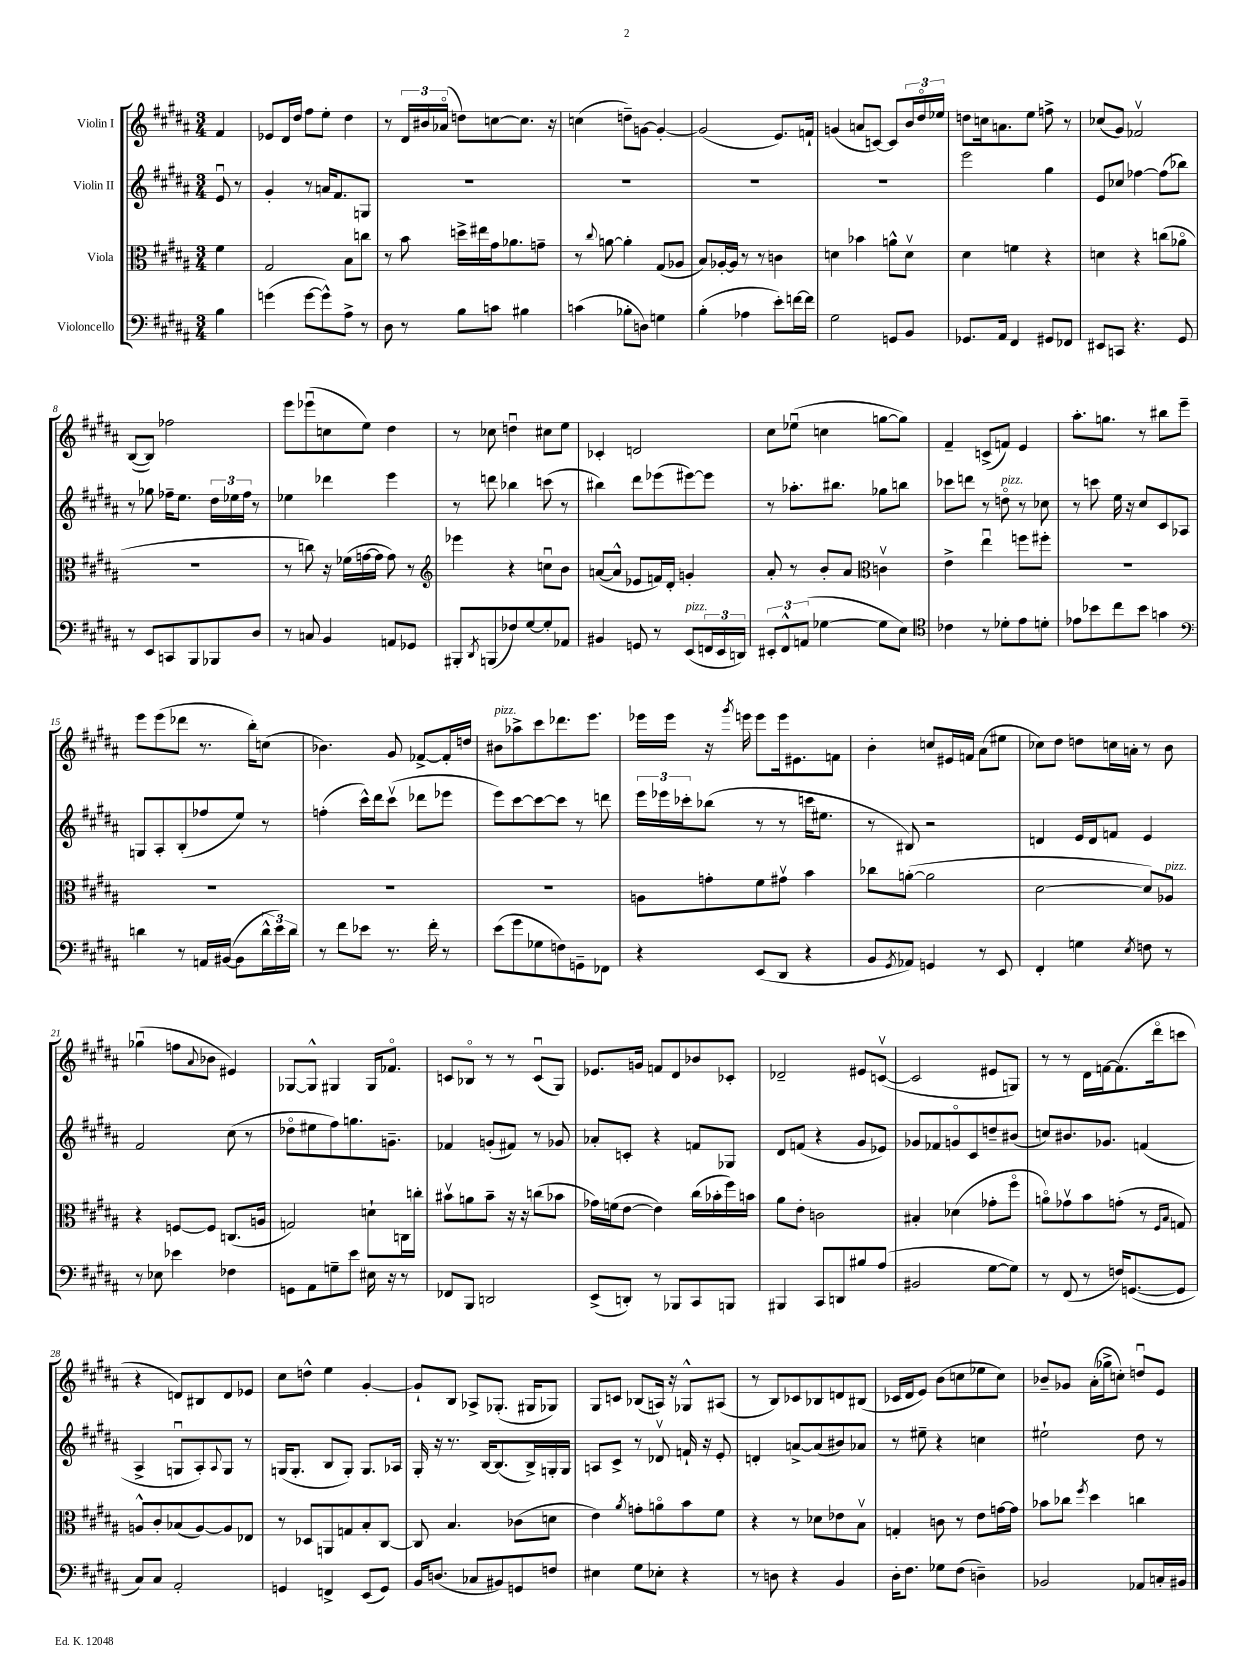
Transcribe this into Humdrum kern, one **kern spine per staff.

**kern	**kern	**kern	**kern
*part4	*part3	*part2	*part1
*staff4	*staff3	*staff2	*staff1
*I"Violoncello	*I"Viola	*I"Violin II	*I"Violin I
*clefF4	*clefC3	*clefG2	*clefG2
*k[f#c#g#d#a#]	*k[f#c#g#d#a#]	*k[f#c#g#d#a#]	*k[f#c#g#d#a#]
*M3/4	*M3/4	*M3/4	*M3/4
=	=	=	=
4B\	4f#\	8eu/	4f#/
.	.	8r	.
=1	=1	=1	=1
(4gn\	2G#/	4g#'/	8e-X/L
.	.	.	16d#/L
.	.	.	16dd#/JJ
[8g\L	.	8r	8ff#\L
8g^^\])	.	16an/KL	8ee'\J
.	.	8.f#/	.
8A#^\J	8B\L	.	4dd#\
8r	8ccn\J	8Gn/J	.
=2	=2	=2	=2
8D#\	8r	2.r	8r
8r	8b\	.	24d#/LL
.	.	.	24b#X/
.	.	.	(24a-X/JJ
8B\L	16ddn^\LL	.	8ddn\L)
.	16ee#X\	.	.
8cn\J	16g#\J	.	[8ccn\
.	8.a-X\	.	.
4B#X\	.	.	8.cc\J]
.	8gn~\J	.	.
.	.	.	16r
=3	=3	=3	=3
(4cn\	8r	2.r	(4ccn\
.	8qqcc#/	.	.
.	[8an\	.	.
8B-X'\L	4a'\]	.	8ddn~\L)
8Dn\J)	.	.	[8gn\J
4Gn\	(8G#/L	.	4g'/_
.	8A-X/J	.	.
=4	=4	=4	=4
(4B'\	8B/L)	2.r	(2g/]
.	[16A-X'/L	.	.
.	16A-/JJ]	.	.
4A-X\	8r	.	.
.	8r	.	.
8e'\L)	4cn\	.	8.e/L)
[16fn\L	.	.	.
16f\JJ]	.	.	16fn`/Jk
=5	=5	=5	=5
2G#\	4dn\	2.r	(4gn/
.	4b-X\	.	8an/L
.	.	.	[8cn/J)
8GGn/L	8an^^\L	.	8c/L]
8BB/J	8dv\J	.	24b/L
.	.	.	24dd#/
.	.	.	24ee-X/JJ
=6	=6	=6	=6
8.GG-X/L	4d#\	2eee\	8ddn\L
.	.	.	16ccn\k
16AA#/Jk	.	.	8.an\
4FF#/	4fn\	.	.
.	.	.	8ee\J
8GG#X/L	4r	4gg#\	8ffn^\
8FF-X/J	.	.	8r
=7	=7	=7	=7
8EE#X/L	4dn\	8e/L	(8cc-X/L
8CCn/J	.	8cc-X/J	8g#/J)
4.r	4r	[4ff-X\	2f-Xv/
.	(8ccn\L	(8ff-\L]	.
8GG#/	8a-X\J	8bb-X\J)	.
!!LO:LB:g=z
=8	=8	=8	=8
8r	2.r	8r	([8B/L
8EE/L	.	8gg-X\	8B/J])
8CCn/	.	16ff-X~\KL	2ff-X\
.	.	8.ee\J	.
8BBB/	.	.	.
8BBB-X/	.	24dd#\LL	.
.	.	24ee-X\	.
.	.	24ff-\JJ	.
8D#/J	.	8r	.
=9	=9	=9	=9
8r	8r	4ee-X\	8eee\L
8Cn/	8ccn\)	.	(8eee-Xu\
4BB/	16r	4ddd-X\	8ccn\
.	(16f-X\LL	.	.
.	[16gn\	.	8ee\J)
.	16g\JJ]	.	.
8AAn/L	8g\)	4eee\	4dd#\
8GG-X/J	8r	.	.
=10	=10	=10	=10
*	*clefG2	*	*
8BBB#X'/L	4eee-X\	8r	8r
8qDD#/	.	.	.
(8BBBn/	.	8dddn\	8cc-X\
8F-X/)	4r	4bb-X\	4ddnu\
[8G#/	.	.	.
8G#'/]	8ccnu\L	(8cccn\	8cc#X\L
8AA-X/J	8b\J	8r	8ee\J
=11	=11	=11	=11
4BB#X/	([8an/L	4bb#X\)	4c-X'/
.	8a^^/J]	.	.
8GGn/	8e-X/L	8ddd#\L	2dn/
8r	16fn/L)	(8eee-X\	.
.	16d#'/JJ	.	.
!LO:TX:a:i:t=pizz.	!	!	!
(8EE/L	4gn'/	[8eee#X\)	.
24FFn/L	.	8eee#\J]	.
24EE/	.	.	.
24DDn/JJ)	.	.	.
=12	=12	=12	=12
12EE#X'/L	8a#'/	8r	8cc#\L
12FF#^^/	.	.	.
.	8r	8.aa-X'\L	(8ee-Xu\J
(12AAn/J	.	.	.
[4G-X\	8b'/L	.	4ccn\
.	.	8.bb#X\J	.
.	8a#/J	.	.
*	*clefC3	*	*
8G-\L]	4cnv\	8gg-X\L	[8ggn\L
8E\J)	.	8bbn\J	8gg\J])
=13	=13	=13	=13
*clefC4	*	*	*
4c-X\	4e^\	8ccc-X\L	4f#~/
.	.	8dddn\J	.
8r	4eeu\	8r	(8cn^/L
!	!	!LO:TX:a:i:t=pizz.	!
8d-X'\L	.	8ddn\	8fn/J)
8e\	8ffn\L	8r	4e/
8dn'\J	8ff#X'\J	8cc-X\	.
=14	=14	=14	=14
8e-X\L	2.r	8r	8.aa#'\L
8b-X\	.	8cccn\	.
.	.	.	8.ggn\J
8cc#\	.	16ee\	.
.	.	16r	.
8b-\J	.	8cc#/L	8r
4gn\	.	8c#/	8bb#X\L
.	.	8A-X/J	8eee~\J
!!LO:LB:g=z
=15	=15	=15	=15
*clefF4	*	*	*
4dn\	2.r	8Gn/L	8eee\L
.	.	8A#'/	(8eee\
8r	.	(8B'/	8ddd-X\J
16AAn/LL	.	8ff-X/	8.r
([16BB#X/JJ	.	.	.
8BB#\L]	.	8ee/J)	.
.	.	.	16bb'\KL)
24d^^\L	.	8r	(8ccn\J
24e\)	.	.	.
24d\JJ	.	.	.
=16	=16	=16	=16
8r	2.r	(4ffn'\	4.b-X\)
8f#\L	.	.	.
8e-X\J	.	16ccc#^^\LL)	.
.	.	16ddd#\J	.
8.r	.	(8ccc#v\J	8g#/
.	.	8ddd-X\L	[8f-X^/L
16f#'\	.	.	.
8r	.	8eee-X\J	16f-'/L]
.	.	.	16ddn/JJ
=17	=17	=17	=17
!	!	!	!LO:TX:a:i:t=pizz.
(8e\L	2.r	8eee\L)	8b#X\L
8g#\	.	[8ccc#\	8aa-X^\
8G-X\	.	8ccc#\_	8ccc#\
8Fn\)	.	8ccc#\J]	8.ddd-X\
8GGn~\	.	8r	.
.	.	.	8.eee\J
8FF-X\J	.	8dddn\	.
=18	=18	=18	=18
4r	8An\L	24eee\LL	16eee-X\LL
.	.	24eee-X\	.
.	.	.	16eee-\JJ
.	.	24ccc-X'\J	.
.	8gn'\	(8bb-X\J	16r
.	.	.	8qggg#/
.	.	.	16eeen\
(8EE/L	8f#\	8r	8eee\L
8DD#/J	8g#Xv\J	8r	16eee\k
.	.	.	8.e#X\
4r	4b\	16cccn\KL	.
.	.	8.ee#X\J	.
.	.	.	8fn\J
=19	=19	=19	=19
8BB/L	8cc-X\L	8r	4b'\
8qGG#/	.	.	.
8AA-X/J)	([8an'\J	8B#X/)	.
4GGn/	2a\]	2r	8ccn/L
.	.	.	16e#X/L
.	.	.	16fn/JJ
8r	.	.	(8a#\L
8EE/	.	.	8ee#X\J
=20	=20	=20	=20
4FF#'/	[2d#\	4dn/	8cc-X\L)
.	.	.	8dd#\J
4Gn\	.	16e/LL	8ddn\L
.	.	16d/J	.
.	.	8fn/J	16ccn\L
.	.	.	16an'\JJ
8qE/	.	.	.
8Fn\	8d#/L])	4e/	8r
!	!LO:TX:a:i:t=pizz.	!	!
8r	8A-X/J	.	8b\
!!LO:LB:g=z
=21	=21	=21	=21
8r	4r	2f#/	(4gg-Xu\
8E-X\	.	.	.
4e-X\	[8Fn/L	.	8ffn\L
.	.	.	8qqa#/
.	8F/J]	.	8b-X\J
4F-X\	(8.Cn/L	(8cc#\	4e#X/)
.	.	8r	.
.	16An/Jk	.	.
=22	=22	=22	=22
8GGn\L	2Gn/)	8dd-X\L	[8G-X/L
8AA#\	.	8ee#X\	8G-^^/J]
8Gn~\	.	8ff#\)	4G#X/
8e\J	.	8.ggn\	.
16E#X\	8dn`\L	.	16G#/KL
16r	.	8.gn~\J	8.f-X/J
8r	16Cn\L	.	.
.	16ccn'\JJ	.	.
=23	=23	=23	=23
8FF-X/L	8b#Xv\L	4f-X/	8cn/L
8BBB/J	8an\	.	8B-X/J
2DDn/	8b#~\J	(8gn'/L	8r
.	16r	8f#X/J)	8r
.	16r	.	.
.	(8ccn\L	8r	(8cu/L
.	8b-X\J	8g-X/	8G#/J)
=24	=24	=24	=24
(8EE^/L	16g-X\LL)	8a-X'/L	8.e-X/L
.	(16fn\J	.	.
8DDn'/J)	[8e\J	8cn'/J	.
.	.	.	16gn/Jk
8r	4e\])	4r	8fn/L
8BBB-X/L	.	.	8d#/
8CC#/	(16cc#\LL	8fn/L	8b-X/
.	16b-X'\	.	.
8BBBn/J	16ff#\)	8G-X/J	8c-X'/J
.	16bn\JJ	.	.
=25	=25	=25	=25
4BBB#X/	8a#\L	8d#/L	2d-X~/
.	8e'\J	(8fn/J	.
8CC#/L	2cn\	4r	.
8DDn/	.	.	.
8B#X/	.	8g#/L	8e#X/L
(8A#/J	.	8e-X/J)	([8cnv/J
=26	=26	=26	=26
2BB#X/	4B#X'/	8g-X/L	2c/]
.	.	8f-X/	.
.	(4d-X\	8gn/	.
.	.	8c#/	.
[8G#\L	8g-X'\L	8ddn~/	8e#X/L
8G#\J])	8ff#\J	(8b#X/J	8Gn/J)
=27	=27	=27	=27
8r	8an\L)	8ccn/L)	8r
(8FF#/	8g-Xv\	8.b#X/	8r
8r	8b\	.	16d#\LL
.	.	8.g-X/J	[16fn\J
16Fn/KL)	(8gn'\J	.	(8.f\]
([8.GGn/	.	.	.
.	8r	(4fn/	.
.	.	.	16ddd#\k
.	16qqF#/LL	.	.
.	16qqB/JJ	.	.
8GG/J]	8Gn/)	.	8cccn\J
!!LO:LB:g=z
=28	=28	=28	=28
8C#/L)	8An^^/L	4A#^/	4r
8C#/J	8c#'/	.	.
2AA#'/	(8B-X/	8Gnu/L	8dn/L)
.	[8A/)	8A#'/)	8B#X/
.	.	8qqA#/	.
.	8A/]	8G/J	8d/
.	8E-X/J	8r	8e-X/J
=29	=29	=29	=29
4GGn/	8r	(16Gn/KL	8cc#\L
.	.	8.G'/J	.
.	8D-X/L	.	8ddn^^\J
4FFn^/	8AAn/	8B/L	4ee\
.	8Gn/	8G'/J)	.
(8EE/L	8B'/	8.G/L	[4g#'/
8GG/J)	[8C#/J	.	.
.	.	16A-X/Jk	.
=30	=30	=30	=30
16BB/KL	8C#/]	16G#'/	8g#`/L]
(8.Dn/J	.	16r	.
.	4.B/	8.r	8B/J
8C-X/L	.	.	8A-X^/L
.	.	[16B/KL	.
8BB#X/)	.	(8.B/]	(8.G-X'/J
8GGn/	(8c-X\L	.	.
.	.	16B^/L)	16G#X/KL
8Fn/J	8dn\J	16Gn'/	8G-X/J)
.	.	16G/JJ	.
=31	=31	=31	=31
4E#X\	4e\)	8An/L	8G#/L
.	.	8c#^/J	8cn/J
.	8qa#/	.	.
8G#\L	8gn'\L	8r	(8B-X/L
8E-X'\J	8an\	8d-Xv/	16An/Jk)
.	.	.	16r
4r	8b\	16fn`/	8G-X^^/L
.	.	16r	.
.	8f#\J	8e'/	(8A#X/J
=32	=32	=32	=32
8r	4r	4dn'/	8r
8Dn\	.	.	8B/L)
4r	8r	[8an^/L	8c-X/
.	8d-X\L	(8a/]	8B-X/
4BB/	8e-X\	8b#X/)	8dn/
.	8Bv\J	8a-X/J	(8B#X/J
=33	=33	=33	=33
16D#'\KL	4Gn'/	8r	16c-X/LL
8.F#\J	.	.	16d#/J
.	.	8ee#X~\	8e/J)
8G-X\L	8cn\	4r	(8b\L
(8F#\J	8r	.	8ccn\
4Dn~\)	8e\L	4ccn\	8ee-X\
.	[16gn\L	.	8cc\J)
.	16g\JJ]	.	.
=34	=34	=34	=34
2BB-X/	8b-X\L	2ee#X`\	8b-X~/L
.	8cc-X\J	.	8g-X/J
.	8qff#/	.	.
.	4dd#\	.	(16a#'\LL
.	.	.	16gg-X^\J
.	.	.	8ccn'\J)
8AA-X/L	4ccn\	8dd#\	8ddnu/L
16Cn'/L	.	8r	8e/J
16BB#X/JJ	.	.	.
==	==	==	==
*-	*-	*-	*-
